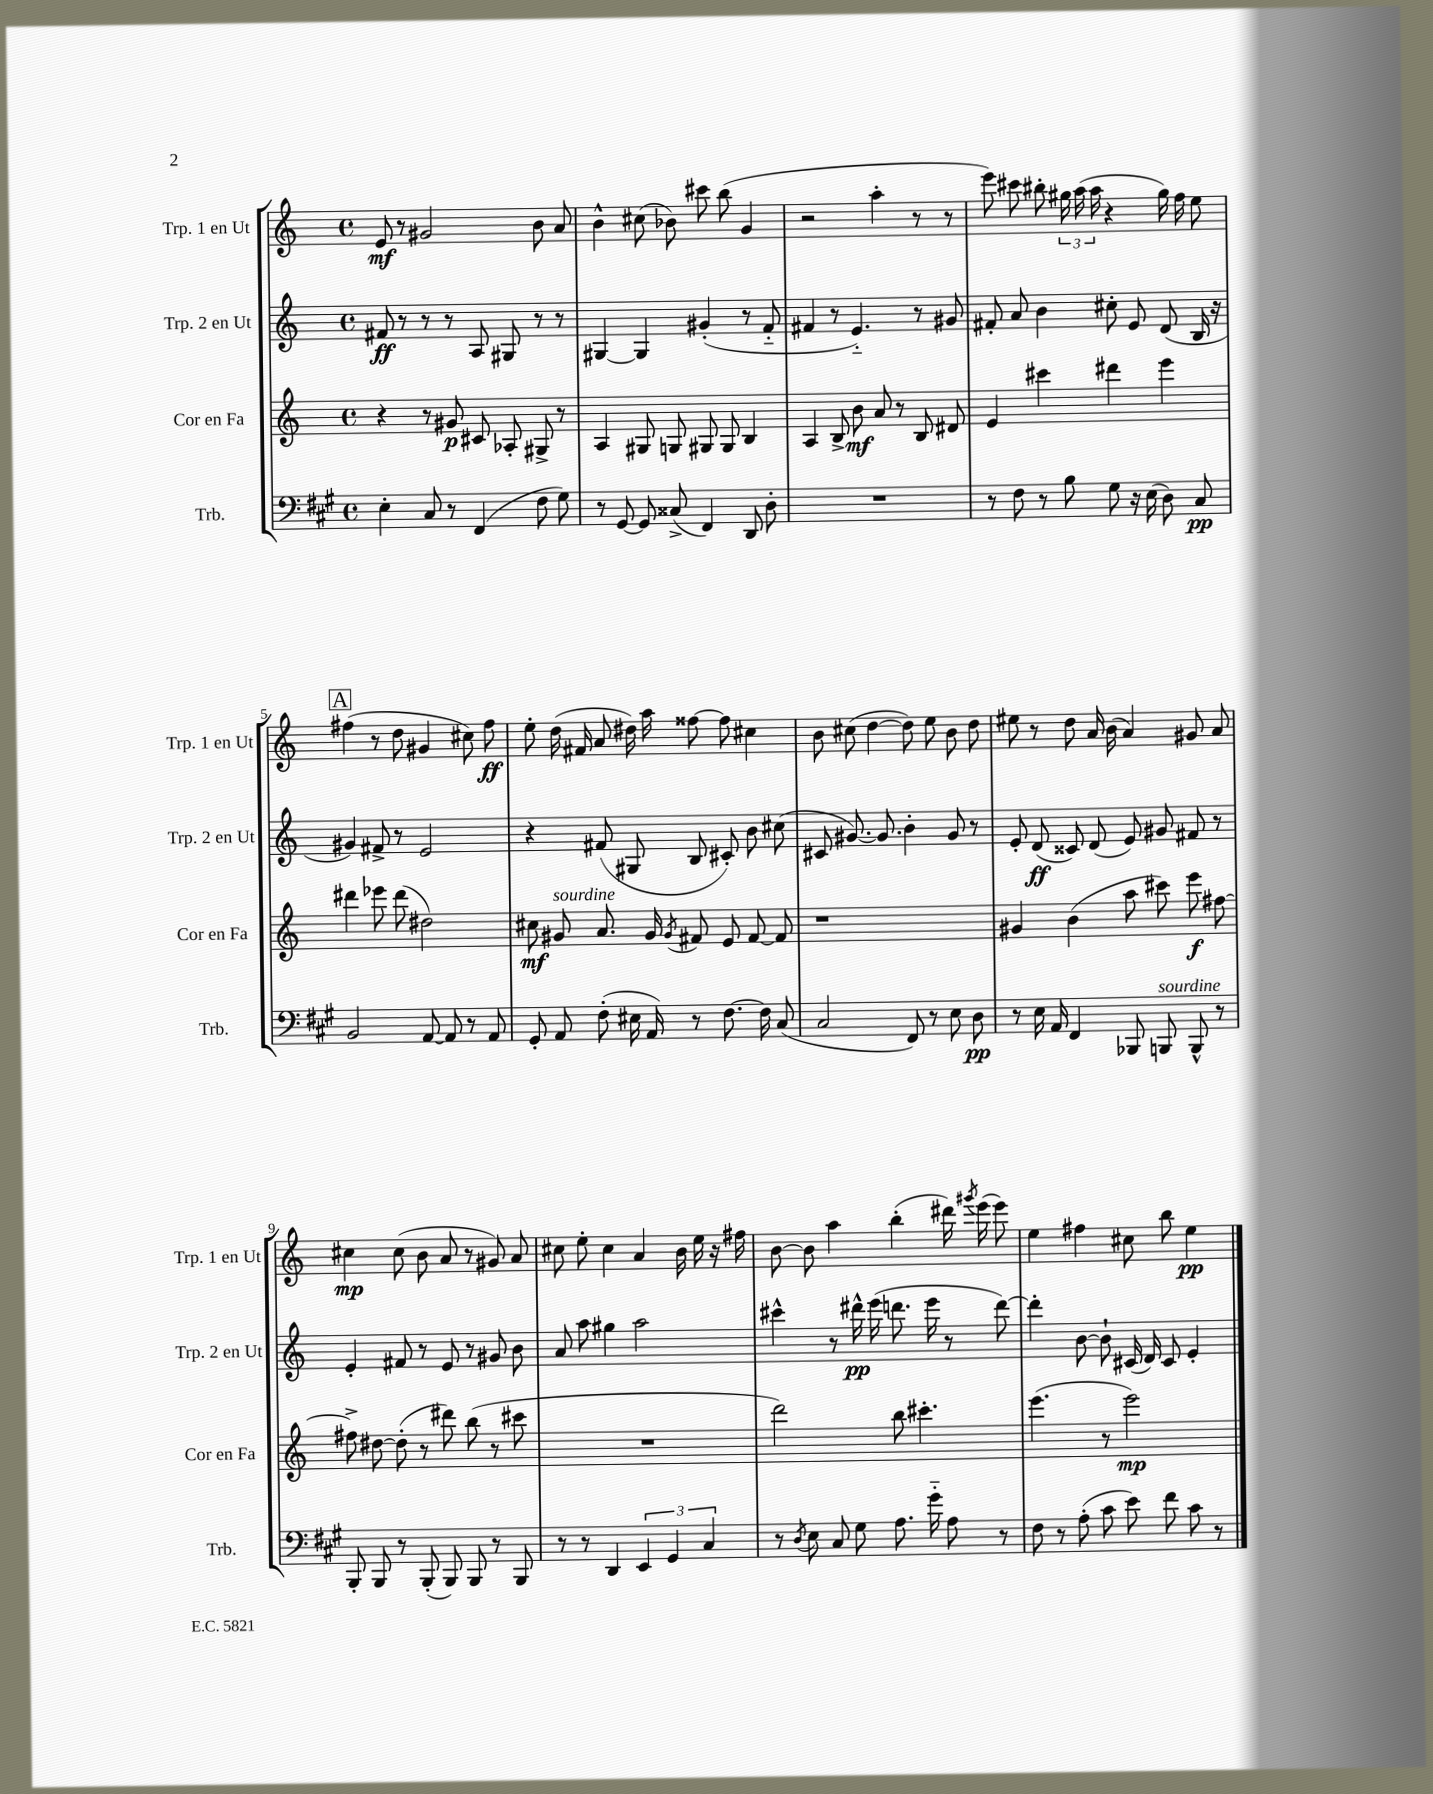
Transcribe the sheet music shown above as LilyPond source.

<<
\new StaffGroup <<
\new Staff = "s0" \with { instrumentName = "Trp. 1 en Ut" shortInstrumentName = "Trp. 1 en Ut" } {
    \clef treble \key c \major \defaultTimeSignature \time 4/4
    \autoBeamOff e'8\mf r8 gis'2 b'8 a'8 |
    b'4-^ cis''8( bes'8) cis'''8 b''8( g'4 |
    r2 a''4-. r8 r8 |
    e'''8) cis'''8 bis''8-. \tuplet 3/2 { gis''16 a''16( a''16 } r4 gis''16) f''16 e''8 |
    \mark \markup { \box "A" } fis''4( r8 d''8 gis'4 cis''8) fis''8\ff |
    e''8-. d''16( fis'16 a'8 dis''16) a''16 fisis''8~ fisis''8 cis''4 |
    b'8 cis''8( d''4~ d''8) e''8 b'8 d''8 |
    eis''8 r8 d''8 a'16 b'16( a'4) gis'8 a'8 |
    cis''4\mp cis''8( b'8 a'8 r8 gis'8) a'8 |
    cis''8 e''8-. cis''4 a'4 b'16 e''16 r16 fis''16 |
    b'8~ b'8 a''4 b''4-.( dis'''16) \acciaccatura { gis'''8 } e'''16( e'''8) |
    e''4 fis''4 cis''8 b''8 e''4\pp \bar "|." |
}
\new Staff = "s1" \with { instrumentName = "Trp. 2 en Ut" shortInstrumentName = "Trp. 2 en Ut" } {
    \clef treble \key c \major \defaultTimeSignature \time 4/4
    \autoBeamOff fis'8\ff r8 r8 r8 a8 gis8 r8 r8 |
    gis4~ gis4 gis'4-.( r8 f'8-_ |
    fis'4 r8 e'4.-_) r8 gis'8 |
    fis'8-. a'8 b'4 cis''8-. e'8 d'8( b16 r16 |
    \mark \markup { \box "A" } gis'4) fis'8-> r8 e'2 |
    r4 fis'8( gis8 b8 cis'8-.) b'8 cis''8( |
    cis'8 gis'8.~) gis'8. b'4-. gis'8 r8 |
    e'8-. d'8\ff( cisis'8) d'8( e'8) gis'8 fis'8 r8 |
    e'4-. fis'8 r8 e'8 r8 gis'8 b'8 |
    a'8 a''8 gis''4 a''2 |
    cis'''4-^ r8 dis'''16-^\pp e'''16( d'''8. e'''16 r8 d'''8~) |
    d'''4-. b'8~ b'8-! cis'16( d'16) cis'8 e'4-. \bar "|." |
}
\new Staff = "s2" \with { instrumentName = "Cor en Fa" shortInstrumentName = "Cor en Fa" } {
    \clef treble \key c \major \defaultTimeSignature \time 4/4
    \autoBeamOff r4 r8 gis'8\p cis'8 aes8-. gis8-> r8 |
    a4 gis8 g8 gis8 gis8 b4 |
    a4 b8-> b'8\mf a'8 r8 b8 dis'8 |
    e'4 cis'''4 dis'''4 e'''4 |
    \mark \markup { \box "A" } dis'''4 ees'''8 dis'''8( dis''2) |
    cis''8\mf gis'8^\markup { \italic "sourdine" } a'8. gis'16 \acciaccatura { gis'8 } fis'8 e'8 fis'8~ fis'8 |
    r1 |
    gis'4 b'4( a''8 cis'''8) e'''8\f fis''8~ |
    fis''8-> dis''8~ dis''8-.( r8 dis'''8) b''8( r8 cis'''8 |
    R1 |
    d'''2) b''8 cis'''4.-. |
    e'''4.( r8 e'''2\mp) \bar "|." |
}
\new Staff = "s3" \with { instrumentName = "Trb." shortInstrumentName = "Trb." } {
    \clef bass \key a \major \defaultTimeSignature \time 4/4
    \autoBeamOff e4-. cis8 r8 fis,4( fis8 gis8) |
    r8 gis,8~ gis,8 cisis8->( fis,4) d,8 d8-. |
    R1 |
    r8 fis8 r8 b8 gis8 r16 e16( d8) cis8\pp |
    \mark \markup { \box "A" } b,2 a,8~ a,8 r8 a,8 |
    gis,8-. a,8 fis8-.( eis16 a,16) r8 fis8.~ fis16 cis8( |
    cis2 fis,8) r8 e8 d8\pp |
    r8 e16 a,16 fis,4 bes,,8 b,,8^\markup { \italic "sourdine" } b,,8-^ r8 |
    b,,8-. b,,8 r8 b,,8-.( b,,8) b,,8 r8 b,,8 |
    r8 r8 d,4 \tuplet 3/2 { e,4 gis,4 cis4 } |
    r8 \acciaccatura { d8 } e8 cis8 gis8 a8. gis'16-_ a8 r8 |
    fis8 r8 a8-.( cis'8 e'8) fis'8 cis'8 r8 \bar "|." |
}
>>
>>
